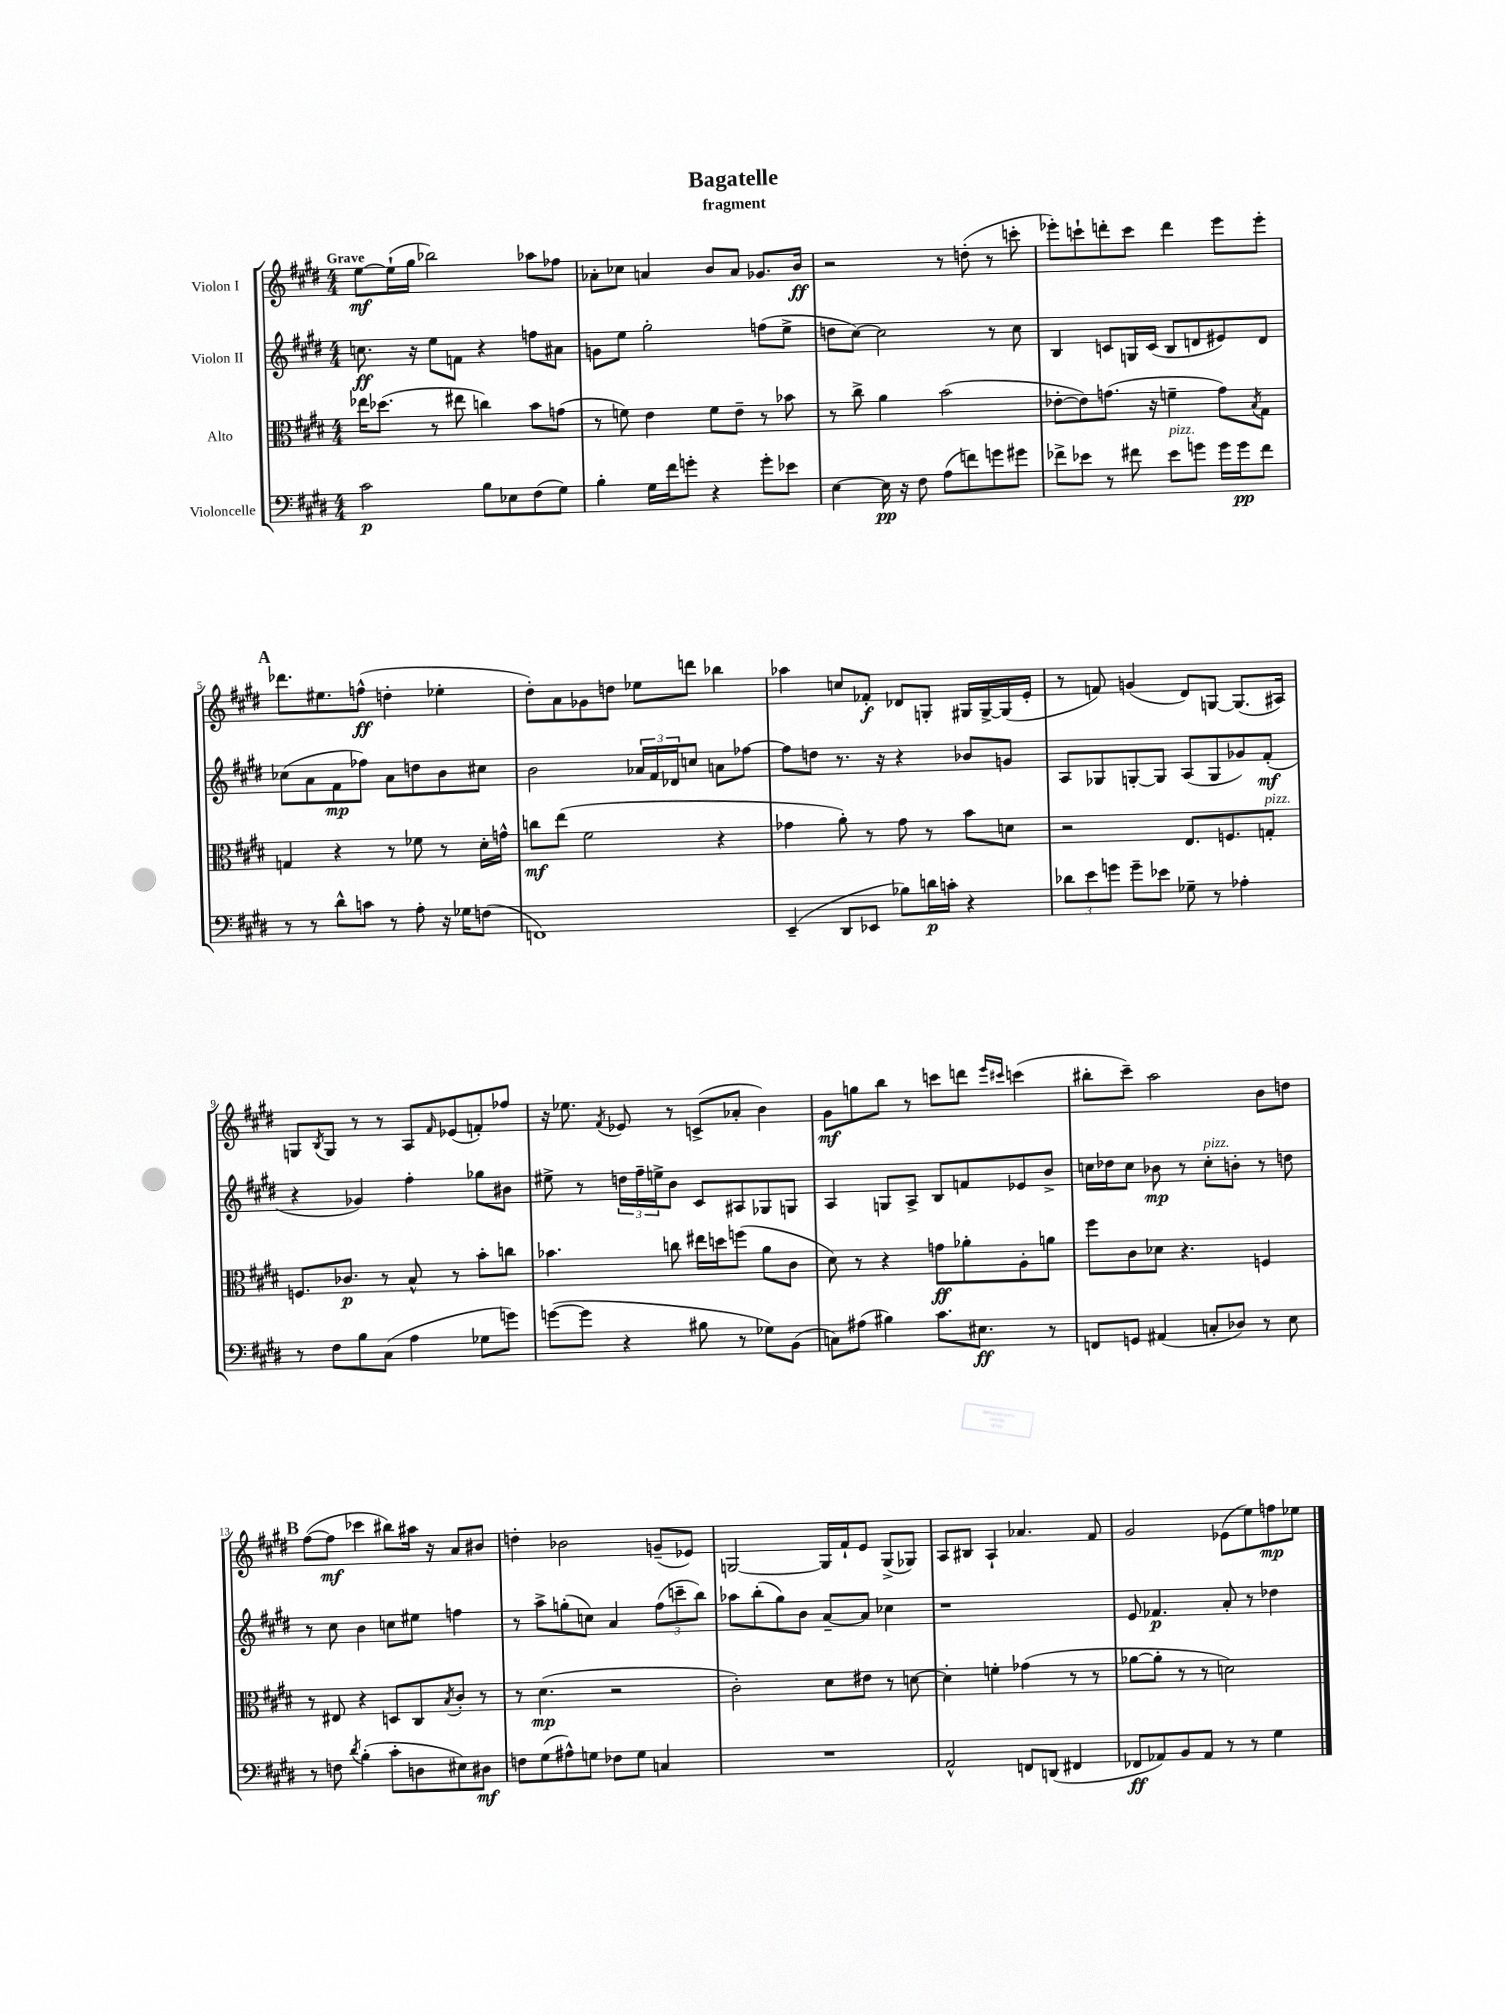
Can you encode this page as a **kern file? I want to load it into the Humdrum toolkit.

**kern	**kern	**kern	**kern
*staff4	*staff3	*staff2	*staff1
*clefF4	*clefC3	*clefG2	*clefG2
*k[f#c#g#d#]	*k[f#c#g#d#]	*k[f#c#g#d#]	*k[f#c#g#d#]
*M4/4	*M4/4	*M4/4	*M4/4
2c#\	16ee-\LK	8.cc\	[8ee\L
.	(8.dd-\J	.	.
.	.	.	(16ee`\]L
.	.	16r	16gg#\JJ
.	8r	8ee\L	2bb-\)
.	8ee#\	8f\J	.
8B\L	4cc\)	4r	.
8E-\	.	.	.
(8F#\	8b\L	8ff\L	8aa-\L
8G#\J)	(8g\J	8a#\J	8ff-\J
=	=	=	=
4B'\	8r	8g\L	8a-'\L
.	8f\)	8ee\J	8cc-\J
16G#\LL	4e\	2gg#'\	4a/
16f#\J	.	.	.
8g'\J	.	.	.
4r	8f\L	.	8b/L
.	8e~\J	.	8a/J
8g'\L	8r	(8ff\L	8.g-/L
8e-\J	8b-\	8ee^\J	.
.	.	.	16b/Jk
=	=	=	=
[4E\	8r	8dd\L	2r
.	8cc#^\	[8cc#\J)	.
16E\]	4a\	2cc#\]	.
16r	.	.	.
8F#\	.	.	.
(8A\L	(2b\	.	8r
8f\)	.	.	(8dd'\
8g\	.	8r	8r
8g#\J	.	8cc#\	8ccc'\
=	=	=	=
8f-^\L	[8e-'\L	4B/	8eee-'\L)
8e-\J	8e-\])	.	8ccc`\
8r	(8.g\J	8c/L	8ddd'\
8f#\	.	16G/L	8ccc\J
.	16r	(16c/JJ	.
8e-\L	4f~\	8B/L	4ddd\
8g\J	.	8d/	.
16g\LL	8g\L)	8e#/)	8eee-\L
16g\J	.	.	.
.	8qB/	.	.
8f#\J	8G#\J	8d/J	8eee-'\J
=	=	=	=
8r	4G/	(8cc-\L	8.ddd-\L
8r	.	8a\	.
.	.	.	8.ee#\
8d#^^\L	4r	8f#\	.
8c\J	.	8ff-\J)	(8ff^^\J
8r	8r	8a\L	4dd'\
8A'\	8f-\	8dd\	.
16r	8r	8b\	4ee-'\
16G-\LK	.	.	.
(8F\J	16d#'\LL	8cc#\J	.
.	16g^^\JJ	.	.
=	=	=	=
1FF)	8cc\L	2b\	8dd#'\L)
.	(8ee\J	.	8a\
.	2f#\	.	8g-\
.	.	.	8dd\J
.	.	24a-/LL	8ee-\L
.	.	24f#/	.
.	.	24d-/J	.
.	.	8cc/J	8ddd\J
.	4r	8a\L	4bb-\
.	.	[8ff-\J	.
=	=	=	=
(4EE~/	4g-\	8ff-\]L	4aa-\
.	.	8dd\J	.
8DD#/L	8a'\)	8.r	8cc/L
8EE-/J	8r	.	8f-'/J
.	.	16r	.
8B-\L)	8g-\	4r	8d-/L
16d\L	8r	.	8G'/J
16c'\JJ	.	.	.
4r	8b\L	8b-/L	16G#/LL
.	.	.	[16G#^/
.	8d\J	8g/J	(16G#/]
.	.	.	16e'/JJ
=	=	=	=
12d-\L	2r	8A/L	8r
12e\	.	.	.
.	.	8G-/	8f/)
12g\J	.	.	.
8g~\L	.	[8G'/	(4g/
8e-\J	.	8G/]J	.
8G-~\	8.E/L	(8A/L	8d#/L)
8r	.	8G/	[8G/J
.	8.F/	.	.
4A-'\	.	8g-/)	(8.G/]L
.	8G'/J	(8f#'/J	.
.	.	.	16A#/Jk)
=	=	=	=
8r	8.F/L	4r	8G/L
.	.	.	8qB/
8F#\L	.	.	8G/J
.	8.c-/J	.	.
8B\	.	4g-/)	8r
(8C#\J	8r	.	8r
4A\	8B^^/	4ff#'\	8A/L
.	.	.	16qqf#/
.	8r	.	(8e-/
8G-\L	8b'\L	8gg-\L	8f'/)
8g\J)	8cc\J	8b#\J	8ff-/J
=	=	=	=
([8g\L	4.b-\	8ee#^\	16r
.	.	.	8.ee-\
8g\]J	.	8r	.
.	.	.	8qf#/
4r	.	24dd\LL	8e-/
.	.	24ff#~\	.
.	.	24ee^\J	.
.	8cc\	8b\J	8r
8B#\	16ee#\LL	8c#/L	(8c^/L
.	16dd\J	.	.
8r	(8ff\J	8A#/	8a-'/J
8G-\L)	8a\L	8G-/	4b\)
(8BB\J	8c#\J	8G/J	.
=	=	=	=
8C\L)	8d#\)	4A/	8g#\L
(8A#\J	8r	.	8gg\
4B#\)	4r	8G/L	8bb\J
.	.	8A^/J	8r
8.c#\L	8g\L	8B/L	8ccc\L
.	8a-'\	8f/	8ddd\J
8.E#\J	.	.	.
.	.	.	16qqeee/LL
.	.	.	16qqccc#/JJ
.	8A'\	8e-/	(4ccc\
8r	8a\J	8b^/J	.
=	=	=	=
8FF/L	8ff#\L	16cc\LL	8bb#'\L
.	.	16dd-\J	.
8GG/J	8c#\	8cc\J	8ccc#~\J)
(4AA#/	8d-\J	8b-\	2aa\
.	4.r	8r	.
8C'/L	.	8cc'\L	.
8D-/J)	.	8b'\J	.
8r	4F/	8r	8b\L
8E\	.	8dd\	8dd\J
=	=	=	=
8r	8r	8r	([8ff#\L
8F\	8E#/	8cc#\	8ff#\]J
8qd#/	.	.	.
(4B'\	4r	4b\	4ccc-\
8c#'\L	8D/L	8cc\L	8bb#\L)
8D\	8C#/	8ee#\J	16aa#\Jk
.	.	.	16r
.	8qB/	.	.
8E#\)	8c#'/J	4ff\	8a/L
8D#\J	8r	.	8b#/J
=	=	=	=
8F\L	8r	8r	4dd'\
(8G#\	(4.d#\	8aa^\L	.
8A#^^\)	.	(8gg'\	2b-\
8G\J	.	8cc\J)	.
8F-\L	2r	4a/	.
8G\J	.	.	.
4C/	.	(12ff#\L	(8g~/L
.	.	12ccc~\	.
.	.	.	8e-/J)
.	.	12bb\J)	.
=	=	=	=
1r	2c#'\)	8aa-\L	[2G/
.	.	(8bb'\	.
.	.	8gg#\)	.
.	.	8b\J	.
.	8d#\L	[8a~/L	16G/]LL
.	.	.	16f#`/J
.	8e#\J	8a/]J	8e/J
.	8r	4cc-\	(8G^/L
.	[8d\	.	8G-/J)
=	=	=	=
2AA^^/	4d'\]	1r	8A/L
.	.	.	8B#/J
.	4f'\	.	4A`/
8FF/L	(4g-\	.	4.a-/
(8DD/J	.	.	.
4FF#/	8r	.	.
.	8r	.	8f#/
=	=	=	=
8FF-/L	[8a-\L	8e/	2g#/
8AA-/)	8a-'\]J	4.f-/	.
8BB/	8r	.	.
8AA-/J	8r	.	.
8r	2d\)	8a'/	(8e-\L
8r	.	8r	8ee\)
4G#\	.	4dd-\	8ff\
.	.	.	8ee-\J
==	==	==	==
*-	*-	*-	*-
